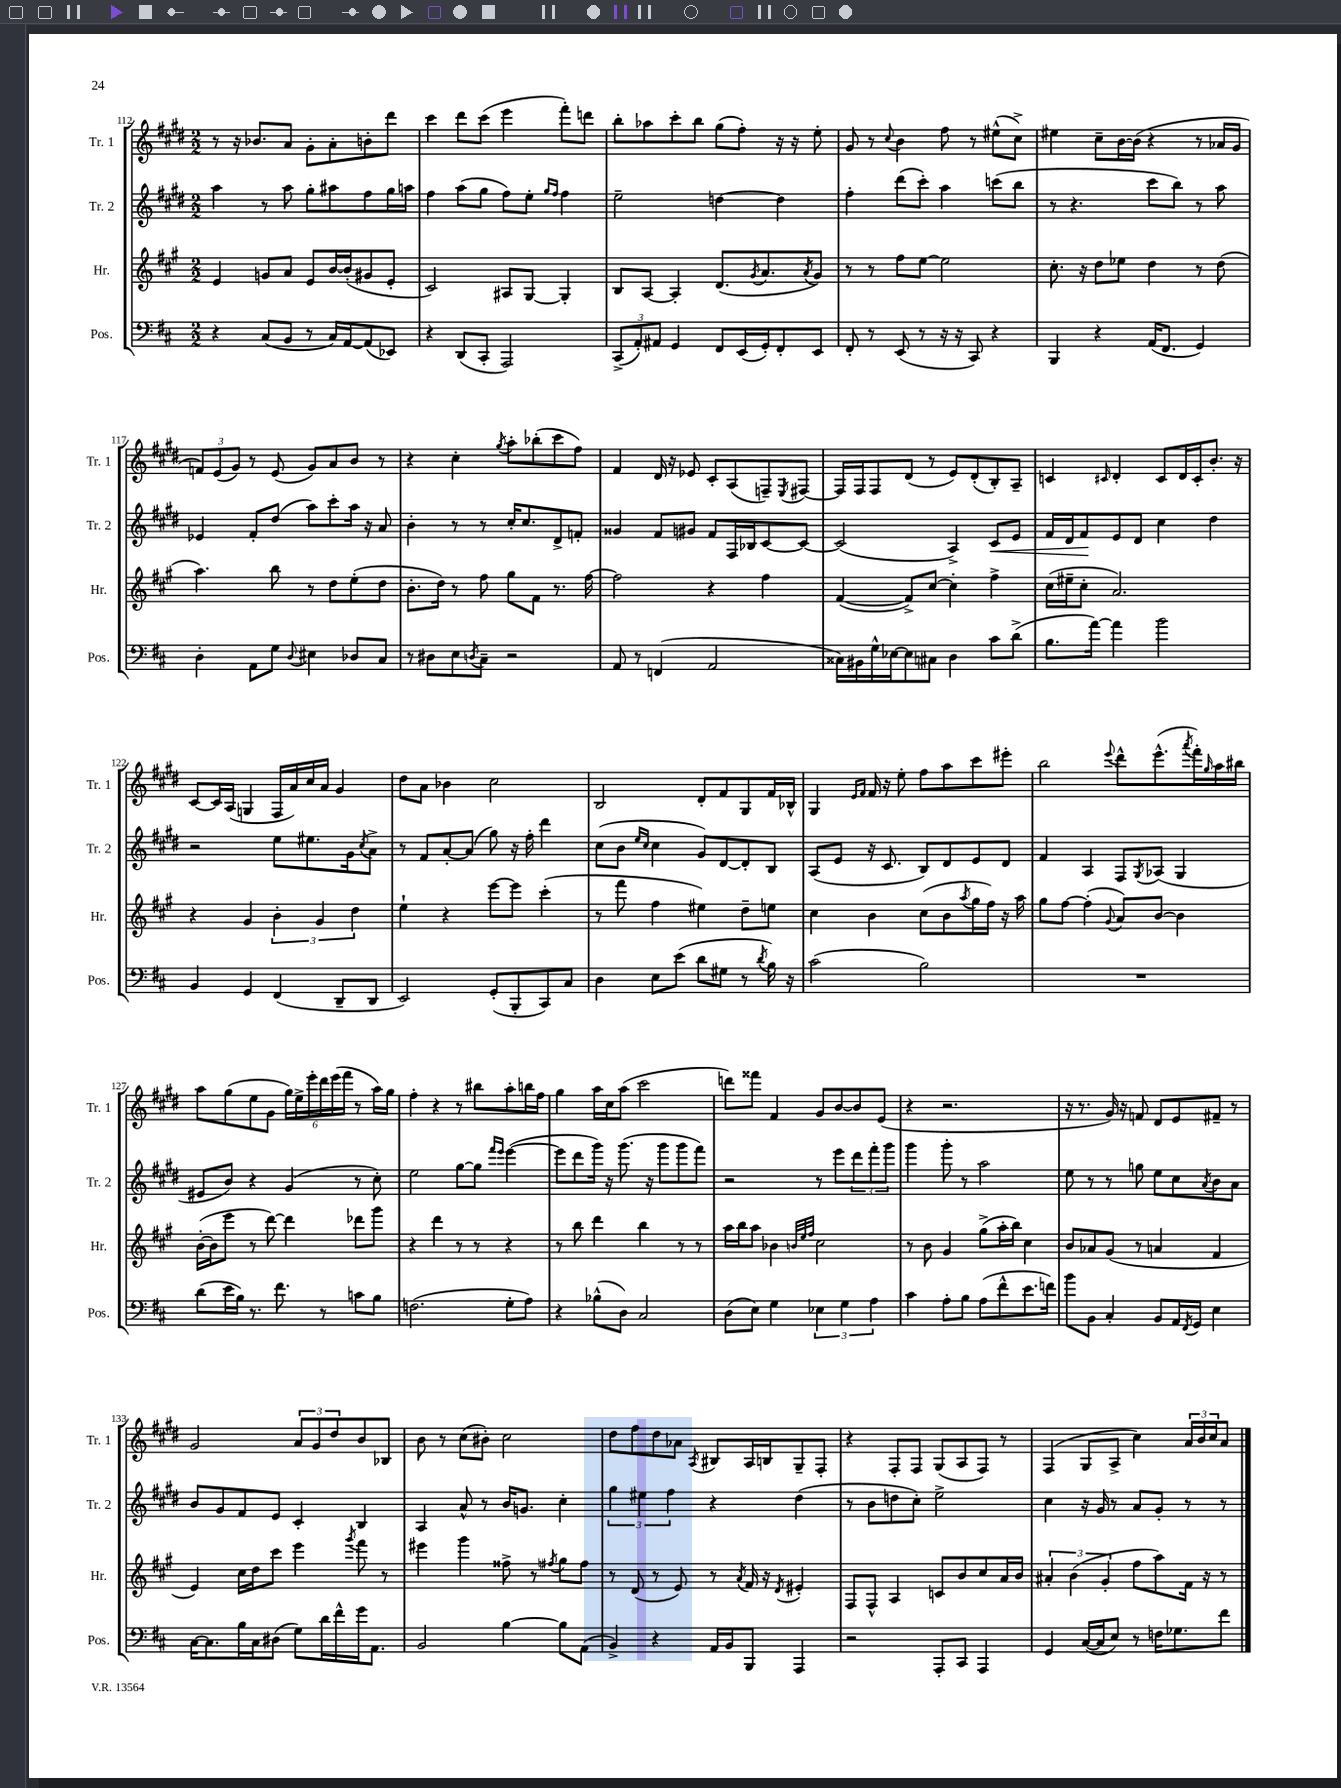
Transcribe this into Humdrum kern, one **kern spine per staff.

**kern	**kern	**kern	**kern
*staff4	*staff3	*staff2	*staff1
*clefF4	*clefG2	*clefG2	*clefG2
*k[f#c#]	*k[f#c#g#]	*k[f#c#g#d#]	*k[f#c#g#d#]
*M2/2	*M2/2	*M2/2	*M2/2
4r	4e	4aa	8r
.	.	.	16r
.	.	.	8.b-
(8C#	8g	8r	.
8BB	8a	8aa	8a
8r	8e	8gg#'	8g#'
16C#)	[16b	8aa#	8a'
[16AA	(16b']	.	.
(8AA]	8g#	8ff#	8b'
8EE-)	8e'	16gg#	8ddd#
.	.	16aa	.
=	=	=	=
4r	2c#)	4ff#	4ccc#
(8DD	.	(8aa	8ddd#
8CC#'	.	8gg#	(8ccc#
2AAA)	8A#	8ff#)	4eee
.	[8G#	8ee'	.
.	.	16qqgg#	.
.	.	16qqff#	.
.	4G#']	4ff#	8fff#')
.	.	.	8ddd
=	=	=	=
(12CC#^	8B	2ee~	8bb'
12AA')	.	.	.
.	[8A	.	8aa-
12AA#	.	.	.
4GG	4A']	.	8ccc#'
.	.	.	8bb
8FF#	(8.d	[4dd	(8gg#
(16EE	.	.	8ff#')
.	8qg#	.	.
16GG')	8.a	.	.
8FF#'	.	4dd]	16r
.	.	.	16r
.	8qa	.	.
8EE	8g#)	.	8ee'
=	=	=	=
8FF#'	8r	4ff#'	8g#
8r	8r	.	8r
.	.	.	8qqcc#
(8EE	8ff#	(8ddd#	4b
8r	[8ee	8ccc#')	.
16r	2ee]	4aa	8ff#
16r	.	.	.
8CC#)	.	.	8r
4r	.	(8ccc	(8ee#^^
.	.	8bb	8cc#^)
=	=	=	=
4BBB	8.cc#'	8r	4ee#
.	.	4.r	.
.	16r	.	.
4r	8dd	.	8cc#~
.	8ee-	.	[16b
.	.	.	(16b]
(16AA	4dd	8ccc#	4r
8.FF#	.	.	.
.	.	8bb)	.
4GG)	8r	8r	8r
.	(8dd	8aa	16a-
.	.	.	16g#
=	=	=	=
4D'	4.aa)	4e-	12f)
.	.	.	(12e
.	.	.	12g#)
8AA	.	8f#'	8r
8G	8bb	(8dd#	(8e
8qqD	.	.	.
4E#	8r	8aa)	8g#)
.	8dd	8ccc#'	8a
8D-	(8ee'	16aa	8b
.	.	16r	.
8C#	8dd	8a	8r
=	=	=	=
8r	8.b'	4b'	4r
8D#	.	.	.
.	16dd)	.	.
8E	8r	8r	4cc#'
8qD	.	.	.
8C#~	8ff#	8r	.
.	.	.	8qgg#
2r	8gg#	16cc#'	8aa'
.	.	8.cc#	.
.	8f#	.	(8bb-'
.	8.r	8d#^	8ccc#
.	.	8f'	8ff#)
.	[16ff#	.	.
=	=	=	=
8AA	2ff#]	4g##	4f#
8r	.	.	.
(4FF	.	8f#	16d#
.	.	.	16r
.	.	8g#	8e-
2AA	4r	8f#	8c#'
.	.	16F#	(8A
.	.	16B-	.
.	4ff#	[8c#	8F~)
.	.	.	8qE
.	.	8c#_	[8F#
=	=	=	=
16C##)	([4f#	(2c#]	16F#]
16BB#	.	.	16F#
16G^^	.	.	8F#
[16E-	.	.	.
8E-]	8f#^])	.	(8d#
8C#	[8cc#	.	8r
4D	4cc#']	4A^)	8e)
.	.	.	(8d#'
8c#	4ff#^	8c#	8B')
(8d^	.	8e	8A~
=	=	=	=
8.B	(16cc#	16f#	4c
.	16ee#~	16d#	.
.	8cc#'	8f#	.
[16a)	.	.	.
.	.	.	16qqc#
4a]	2.a)	8e	4d#'
.	.	8d#	.
2b	.	4cc#	8c#
.	.	.	16d#
.	.	.	16c#'
.	.	4dd#	8.b'
.	.	.	16r
=	=	=	=
4BB	4r	2r	[8c#
.	.	.	16c#]
.	.	.	(16A
4GG	4g#	.	4G
(4FF#	6b'	8ee	16F#
.	.	.	16a)
.	.	8.ee#	16cc#
.	6g#	.	.
.	.	.	16a
8DD~	.	.	4g#
.	.	16g#	.
.	6dd	.	.
.	.	8qcc#	.
8DD	.	8a^	.
=	=	=	=
2EE)	4ee`	8r	8dd#
.	.	8f#	8a
.	4r	[8a'	4b-
.	.	(8a]	.
(8GG'	[8eee	8gg#)	2cc#
8BBB'	8eee]	16r	.
.	.	16ff#'	.
8CC#)	(4ccc#'	4ddd#	.
8C#	.	.	.
=	=	=	=
4D	8r	(8cc#	2B
.	8fff#	8b	.
.	.	16qqee	.
.	.	16qqcc#	.
8E	4ff#	4cc#	.
(8e	.	.	.
8d	4ee#)	8g#)	8d#'
8G#	.	[8d#	8f#
8r	8dd~	8d#']	8G#
8qd	.	.	.
16B)	8ee	8B	16f#
16r	.	.	16B-^^
=	=	=	=
(2c#	4cc#	(8A	4G#
.	.	8e	.
.	.	.	16qqe
.	.	.	16qqf#
.	4b	16r	16f#
.	.	8.c#	16r
.	.	.	8ee'
2B)	(8cc#	8B)	8ff#
.	8b	8d#	8aa
.	8qaa	.	.
.	16gg#	8e	8ccc#
.	16ff#)	.	.
.	16r	8d#	8eee#'
.	16aa	.	.
=	=	=	=
1r	8gg#	4f#	2bb
.	[8ff#	.	.
.	(4ff#']	4A	.
.	8qqg#	.	8qqeee
.	8a)	8F#	8ddd#^^
.	.	8qG#	.
.	[8b	(8A-	(8.eee^^
.	4b]	4G#	.
.	.	.	8qaaa
.	.	.	16fff#')
.	.	.	16qqgg#
.	.	.	16aa
.	.	.	16bb#
=	=	=	=
(8d	([16b'	8e#	8aa
.	16b]	.	.
16e	8eee	8b)	(8gg#
16B)	.	.	.
8.r	8r	4r	8ee
.	[8ddd)	.	8g#
8.f#	.	.	.
.	4ddd]	(4g#	24gg#)
.	.	.	24ee^
.	.	.	24eee'
8r	.	.	24ddd#
.	.	.	(24eee
.	.	.	24fff#
8c	8ddd-	8r	8r
8B	8ggg#	8cc#')	16aa)
.	.	.	16gg#
=	=	=	=
(2.F	4r	2ee	4ff#'
.	4ddd	.	4r
.	8r	[8gg#	8r
.	8r	8gg#]	8bb#
.	.	16qqfff#	.
.	.	16qqeee	.
8G'	4r	([4eee	8aa'
8A)	.	.	16bb
.	.	.	16ff#
=	=	=	=
4r	8r	8eee]	4gg#
.	8bb	8ddd#	.
(8B-^^	4ddd	16ggg#)	16aa
.	.	16r	16cc#
8D)	.	(8.ggg#	(8aa
2C#	4bb	.	2ccc#
.	.	16r	.
.	.	8ggg#	.
.	8r	8ggg#	.
.	8r	8fff#)	.
=	=	=	=
(8D	16aa	2r	8ddd)
.	16bb	.	.
8E)	8aa	.	8fff##
4G	4b-	.	4f#
.	32qqb	.	.
.	32qqee	.	.
.	32qqff#	.	.
6E-	2cc#	8r	8g#
.	.	8eee	[8b
6G	.	.	.
.	.	12ddd#	8b]
6A	.	12fff#'	.
.	.	.	(8e
.	.	12ggg#	.
=	=	=	=
4c#	8r	4ggg#	4r
.	8b	.	.
8A'	4g#	8ggg#'	2.r
8B	.	8r	.
(8A	(8gg#^	2aa	.
8f#^^	16aa'	.	.
.	16bb)	.	.
8.e	4cc#	.	.
16f)	.	.	.
=	=	=	=
8b	8b	8ee	16r
.	.	.	8.r
8BB	8a-	8r	.
4C#'	(8g#	8r	16g#)
.	.	.	16r
.	8r	8gg	8f
8BB	4a	8ee	8d#
16AA	.	8cc#	8e
8qFF#	.	.	.
16GG	.	.	.
.	.	8qa	.
4E	4f#	8b	8f#~
.	.	8a	8r
=	=	=	=
[16C#	4e)	8b	2g#
8.C#]	.	.	.
.	.	8g#	.
16B	16cc#	8f#	.
16C#	16dd	.	.
(8D#	8ccc#	8e	.
8G)	4eee	4c#'	12a
.	.	.	12g#
16d	.	.	.
.	.	.	12dd#
16f#^^	.	.	.
.	8qggg#	.	.
16g	8fff#	4B	8b
8.AA	.	.	.
.	8r	.	8B-
=	=	=	=
2BB	4eee#	4A	8b
.	.	.	8r
.	4ggg#	8a^^	(8cc#
.	.	8r	8b#')
[4B	8ff##^	16b	2cc#
.	.	8.g	.
.	8r	.	.
.	8qff#	.	.
8B]	8gg#	4cc#'	.
(8AA	8ff#	.	.
=	=	=	=
4BB^)	8r	6gg#	8dd#
.	(8d	.	8ff#
.	.	6ee#	.
4r	8r	.	8dd#
.	.	6ff#	.
.	8e)	.	8a-
.	.	.	8qA
16AA	8r	4r	8B#
16BB	.	.	.
.	8qa	.	.
8BBB	16f#	.	16A
.	16r	.	16B
.	8qd	.	.
4AAA	4e#'	(4dd#	8G#~
.	.	.	8F#'
=	=	=	=
2r	8F#	8r	4r
.	8F#^^	8b	.
.	4A	8dd	8F#'
.	.	8cc#')	8F#
8AAA'	8c	2ee^	(8G#
8CC#	8b	.	8A
4AAA	8cc#	.	8F#)
.	16a	.	8r
.	16b	.	.
=	=	=	=
4GG	6a#'	4cc#	(4F#
.	(6b	.	.
([16C#	.	16r	8G#
16C#]	.	16g#	.
.	6g#'	.	.
8E)	.	8r	8A^
8r	8ff#	8a	4cc#)
16F	8aa)	8g#'	.
8.G-	.	.	.
.	16f#	8r	24a
.	.	.	24b
.	16r	.	.
.	.	.	24cc#
8f#	8r	8r	8a
==	==	==	==
*-	*-	*-	*-
